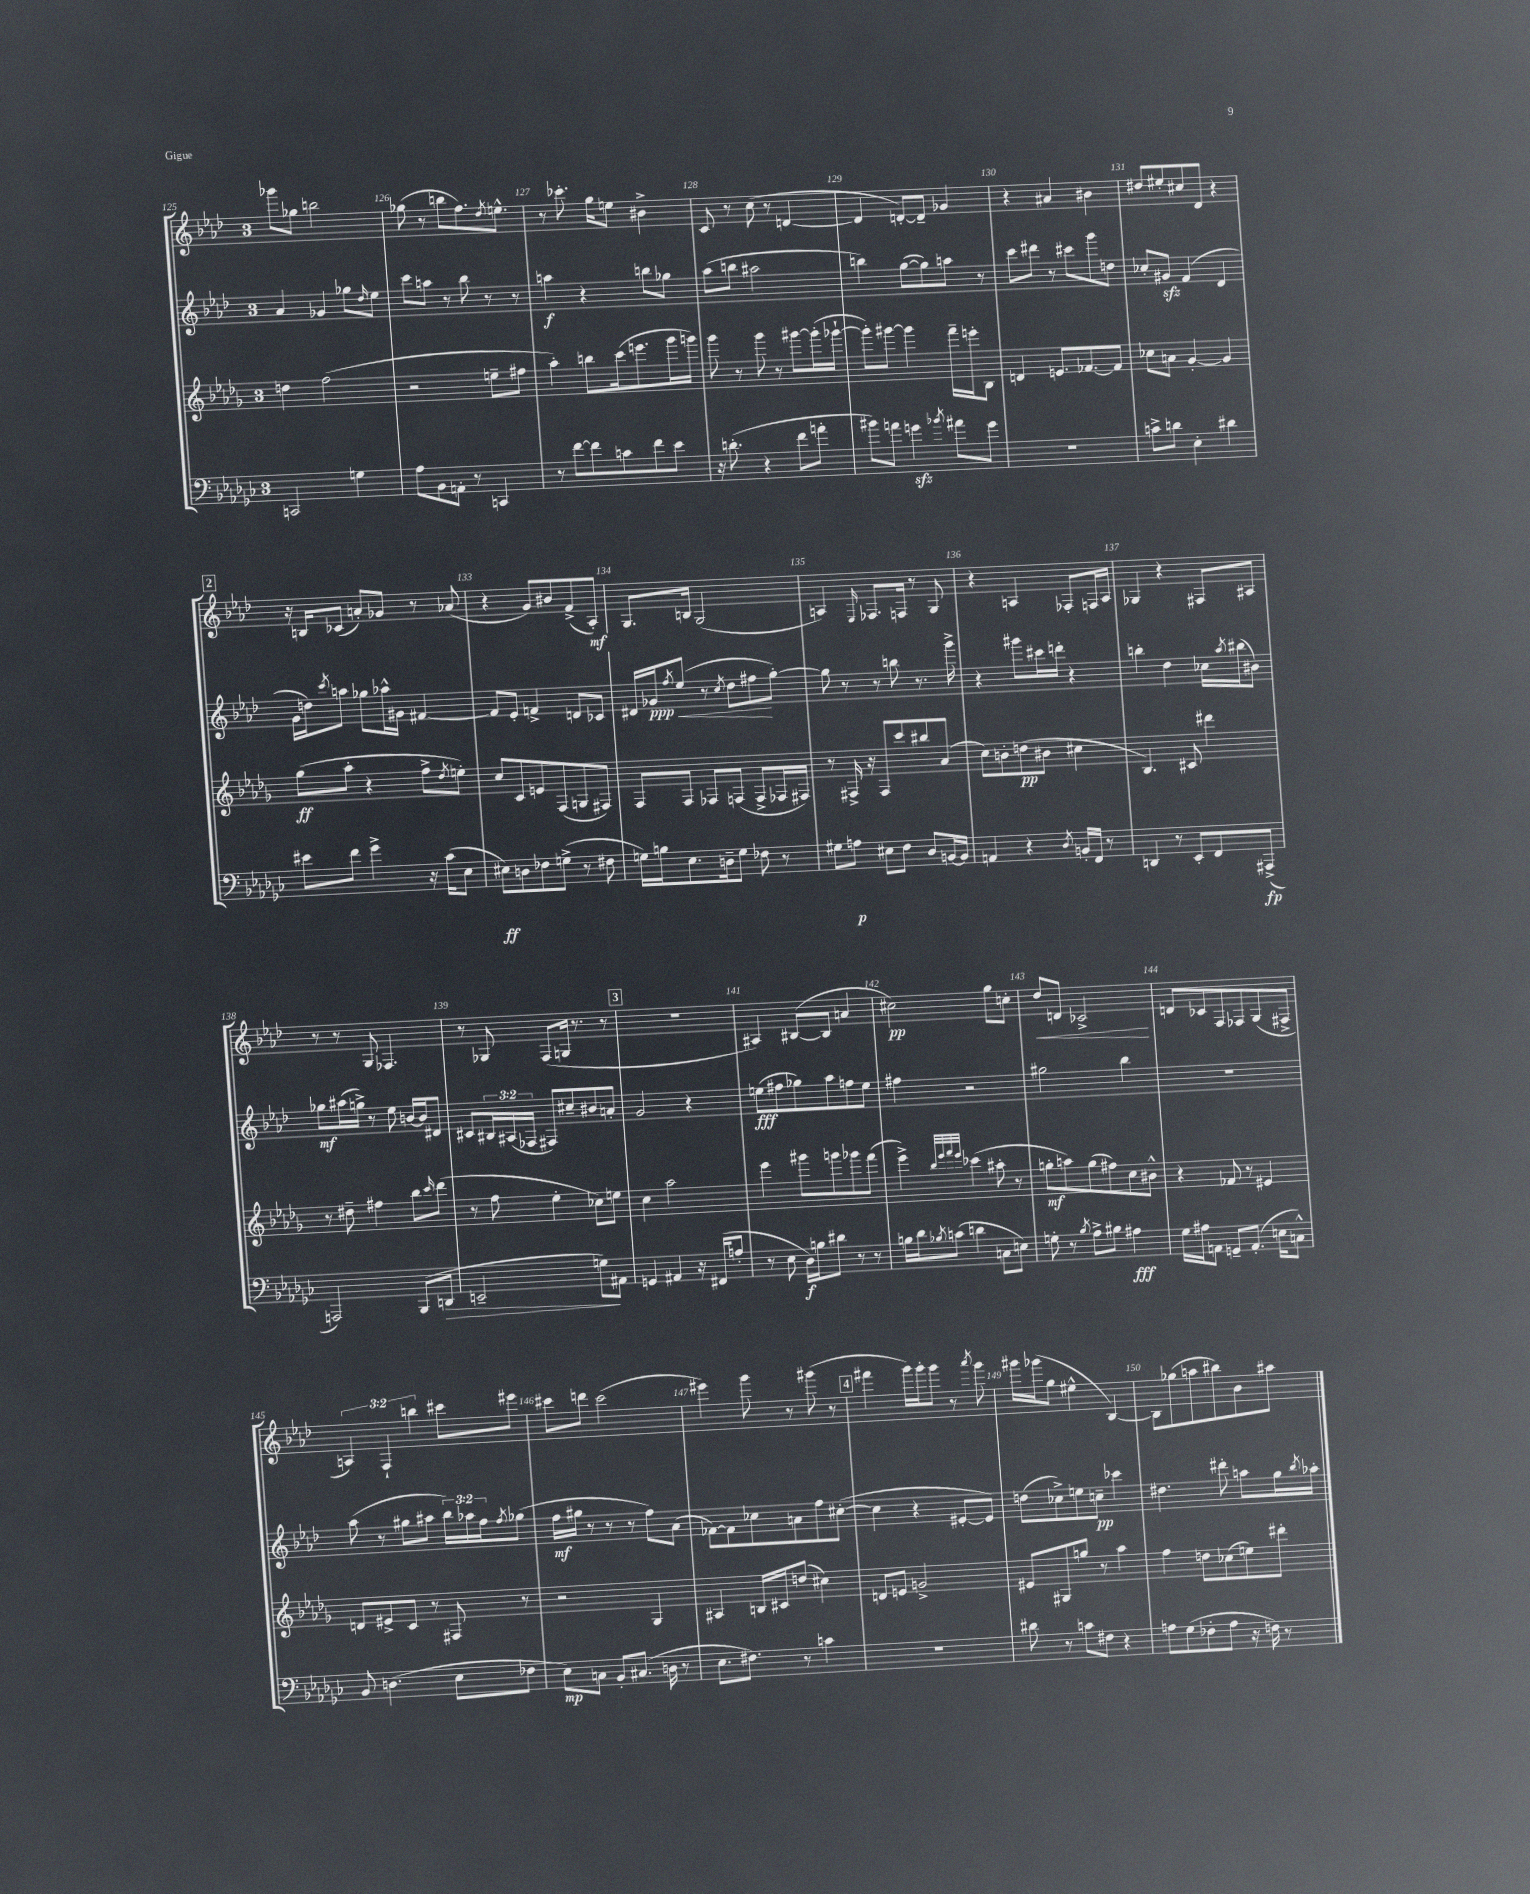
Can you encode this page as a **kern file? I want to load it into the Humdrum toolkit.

**kern	**kern	**kern	**kern
*staff4	*staff3	*staff2	*staff1
*clefF4	*clefG2	*clefG2	*clefG2
*k[b-e-a-d-g-c-]	*k[b-e-a-d-g-]	*k[b-e-a-d-]	*k[b-e-a-d-]
*M3/4	*M3/4	*M3/4	*M3/4
2CC	4dd	4a-	8ggg-
.	.	.	8gg-
.	(2ff	4g-	2bb
4G	.	8gg-	.
.	.	16qqdd-	.
.	.	8ee-	.
=	=	=	=
8A-	2r	8ccc	(8gg-
8BB-	.	8aa	8r
8AA'	.	8r	8bb
8r	.	8bb-	8.ff)
4CC	8ee~	8r	.
.	.	.	8qdd-
.	.	.	8.ee^^
.	8ff#	8r	.
=	=	=	=
8r	4aa-')	4aa	8r
[8f	.	.	8.ccc-'
8f]	8bb	4r	.
.	.	.	16gg
8c	(16ccc	.	8ee
.	8.eee	.	.
8f	.	8bb	4b#^
8e-	16ggg-	8gg-	.
.	16ggg)	.	.
=	=	=	=
16r	8ggg-	(8aa-	8c
(8.d'	.	.	.
.	8r	8bb	8r
4r	8ggg-	2aa#	(8cc
.	8r	.	8r
8f	[8ggg#	.	[4d
8a'	(16ggg#']	.	.
.	[16ggg-`	.	.
=	=	=	=
8b#)	8ggg-'])	4bb)	4d]
8a	[8ggg#	.	.
4g	4ggg#]	([8gg	[8d')
.	.	8gg])	8d~]
8qb-	.	.	.
8a#	16fff~	8aa	4g-
.	16eee'	.	.
8g	8B-	8r	.
=	=	=	=
2.r	4d	8ccc	4r
.	.	8ddd#	.
.	8.e	8r	4a#
.	.	8ccc#	.
.	[8.f-	.	.
.	.	8ggg	4b#
.	8f-]	8dd	.
=	=	=	=
8c^	8cc-	8cc-'	8dd#
8d	8a	8g#	8ee#'
4E-'	[4g-'	(4f	8cc#
.	.	.	8d-
4d#	4g-]	4d-	4r
=	=	=	=
8e#	(8gg-	16g	16r
.	.	16dd)	16B
.	.	8qccc	.
8f	8aa-'	8aa	(8c-
4g-^	4r	8gg-	8a')
.	.	16aa-^^	8g-
.	.	16g#	.
16r	8ff^	[4f#	8r
(16c-	.	.	.
.	8qdd-	.	.
8E-	8ee')	.	(8a-
=	=	=	=
8E#)	8cc	8f#]	4r
8D	8c	8e-'	.
8F-	8e	4f^	8g)
(8G^	(8F	.	8b#
8r	8G	8d	(8f^
8F#	8F#)	8c-	8A-')
=	=	=	=
16G)	8F	16d#	8.G
16B	.	16g-	.
.	.	8qff	.
8.E-	8F	(8ee-	.
.	.	.	16B
.	8F-	8r	(2G
16D~	.	.	.
.	.	8qcc	.
8G	(8F	8dd-	.
8F-	8F^	8ff#	.
8r	16F-	[8gg')	.
.	16F#)	.	.
=	=	=	=
8G#	8r	8gg]	4A)
8A	16F#^	8r	.
.	16r	.	.
.	.	.	16qqE-
8E#	8F#	8r	8.F-
8F	8ccc	8bb	.
.	.	.	16F
8D-	8bb#	8.r	8r
[16BB	(8a-	.	8G
16BB]	.	16ggg^	.
=	=	=	=
4AA	8cc)	4r	4r
.	8b'	.	.
4r	(8dd	8ggg#	4A
.	8b#	16ccc#	.
.	.	16ddd'	.
8qD-	.	.	.
16BB'	4cc#	4r	8F-'
16FF	.	.	.
8r	.	.	16F
.	.	.	16A
=	=	=	=
4DD	4.B-)	4bb'	4G-
8r	.	4dd-	4r
8EE-'	8c#	.	.
8FF	4ddd#	16cc-	8F#
.	.	8qaa-	.
.	.	(16bb#	.
(8AAA#^	.	8b#)	8A#
=	=	=	=
2AAA)	8r	8gg-	8r
.	8dd#~	(16aa#	8r
.	.	16gg^)	.
.	4ff#	8r	8G
.	.	8ee-	4.F-
(8BBB-	8bb-	[16b	.
.	.	16b]	.
.	16qqccc	.	.
8DD	(8ddd-	8d#	.
=	=	=	=
2EE~	8r	8c#	8r
.	8ff	24B#	8G-
.	.	(24A#	.
.	.	24F-	.
.	4ee-'	8F#)	(8F
.	.	8cc#~	16G
.	.	.	8.r
8G)	8cc-)	8b#	.
8AA#	8ee	8a'	8r
=	=	=	=
4GG	4cc	2g	2.r
4AA#	2aa-	.	.
16r	.	4r	.
(16FF#	.	.	.
8A'	.	.	.
=	=	=	=
8r	4eee-	(8ee	4A#)
8E-	.	8ff#	.
16D-)	8ggg#	8gg-)	([8B#
16B	.	.	.
8d#	8ggg	8aa-	8B#]
8r	8ggg-	8ff	4a
8r	(8fff	8ee	.
=	=	=	=
16B	4eee-^)	4ff#	2cc#)
16d-	.	.	.
8qB-	.	.	.
(8c	.	.	.
.	32qqbb-	.	.
.	32qqeee-	.	.
.	32qqfff	.	.
.	32qqeee-	.	.
4d	(4ccc-	2r	.
8C	8aa#'	.	8gg
8E)	8r	.	8cc'
=	=	=	=
8G'	8gg'	2gg#	8dd-
8r	8aa)	.	8d
8qB-	.	.	.
8A-^	(8gg	.	2c-^
8B#	8ff#)	.	.
4A#	8cc	4bb-	.
.	8b#^^	.	.
=	=	=	=
16G-	4r	2.r	8d
16A#	.	.	.
8AA	.	.	8c-
8GG~	8f-	.	8F
(8.AA'	8r	.	8F-
.	4e#	.	(8G
16E	.	.	.
8C^^)	.	.	8F#^
=	=	=	=
8BB-	8d	(8aa-	6A)
(4.D	8e#^	8r	.
.	.	.	6F`
.	8c	8gg#	.
.	.	.	6bb
.	8r	8aa#	.
8E-	8F#	24bb-)	8ccc#
.	.	24aa-	.
.	.	24ff	.
.	.	8qff	.
8F-	8r	(8gg-	8eee#
=	=	=	=
8E-)	2r	16ff	8ccc#
.	.	16gg#	.
8C	.	8r	8ddd
8BB-'	.	8r	(2ccc#
(8.C#	.	8r	.
.	4G-	8ff)	.
16D	.	.	.
8r	.	(8a-	.
=	=	=	=
8.E-	4A#	[8f-)	4eee#)
.	.	8f-]	.
8.F#)	.	.	.
.	16B	8cc-	8ggg
.	16c#	.	.
8r	(8dd	8a	8r
4c	4cc#)	8ff	(8ggg#
.	.	([8cc#'	8r
=	=	=	=
2.r	8d	4cc#]	4fff#
.	8e	.	.
.	2g^	4r	16ggg)
.	.	.	16ggg'
.	.	.	8ggg
.	.	[8e#'	8r
.	.	.	8qaaa-
.	.	8e#])	8ggg
=	=	=	=
8d#	8e#	(8dd	16ggg#
.	.	.	(16ggg-
8r	8G#	8cc-^)	8gg
8c	8gg	8ee	4ee#^^
8F#	8r	8cc~	.
4r	4aa-	4ccc-	[4B-)
=	=	=	=
8A	4ff	4.dd#	8B-]
(8G-	.	.	(8gg-
8F-'	8dd	.	8aa
8A	(8cc-	8ddd#'	8bb#)
16r	8ee)	8aa	8b-
16F)	.	.	.
8r	8ddd#'	16gg	8aa#
.	.	8qbb-	.
.	.	16aa-'	.
==	==	==	==
*-	*-	*-	*-
